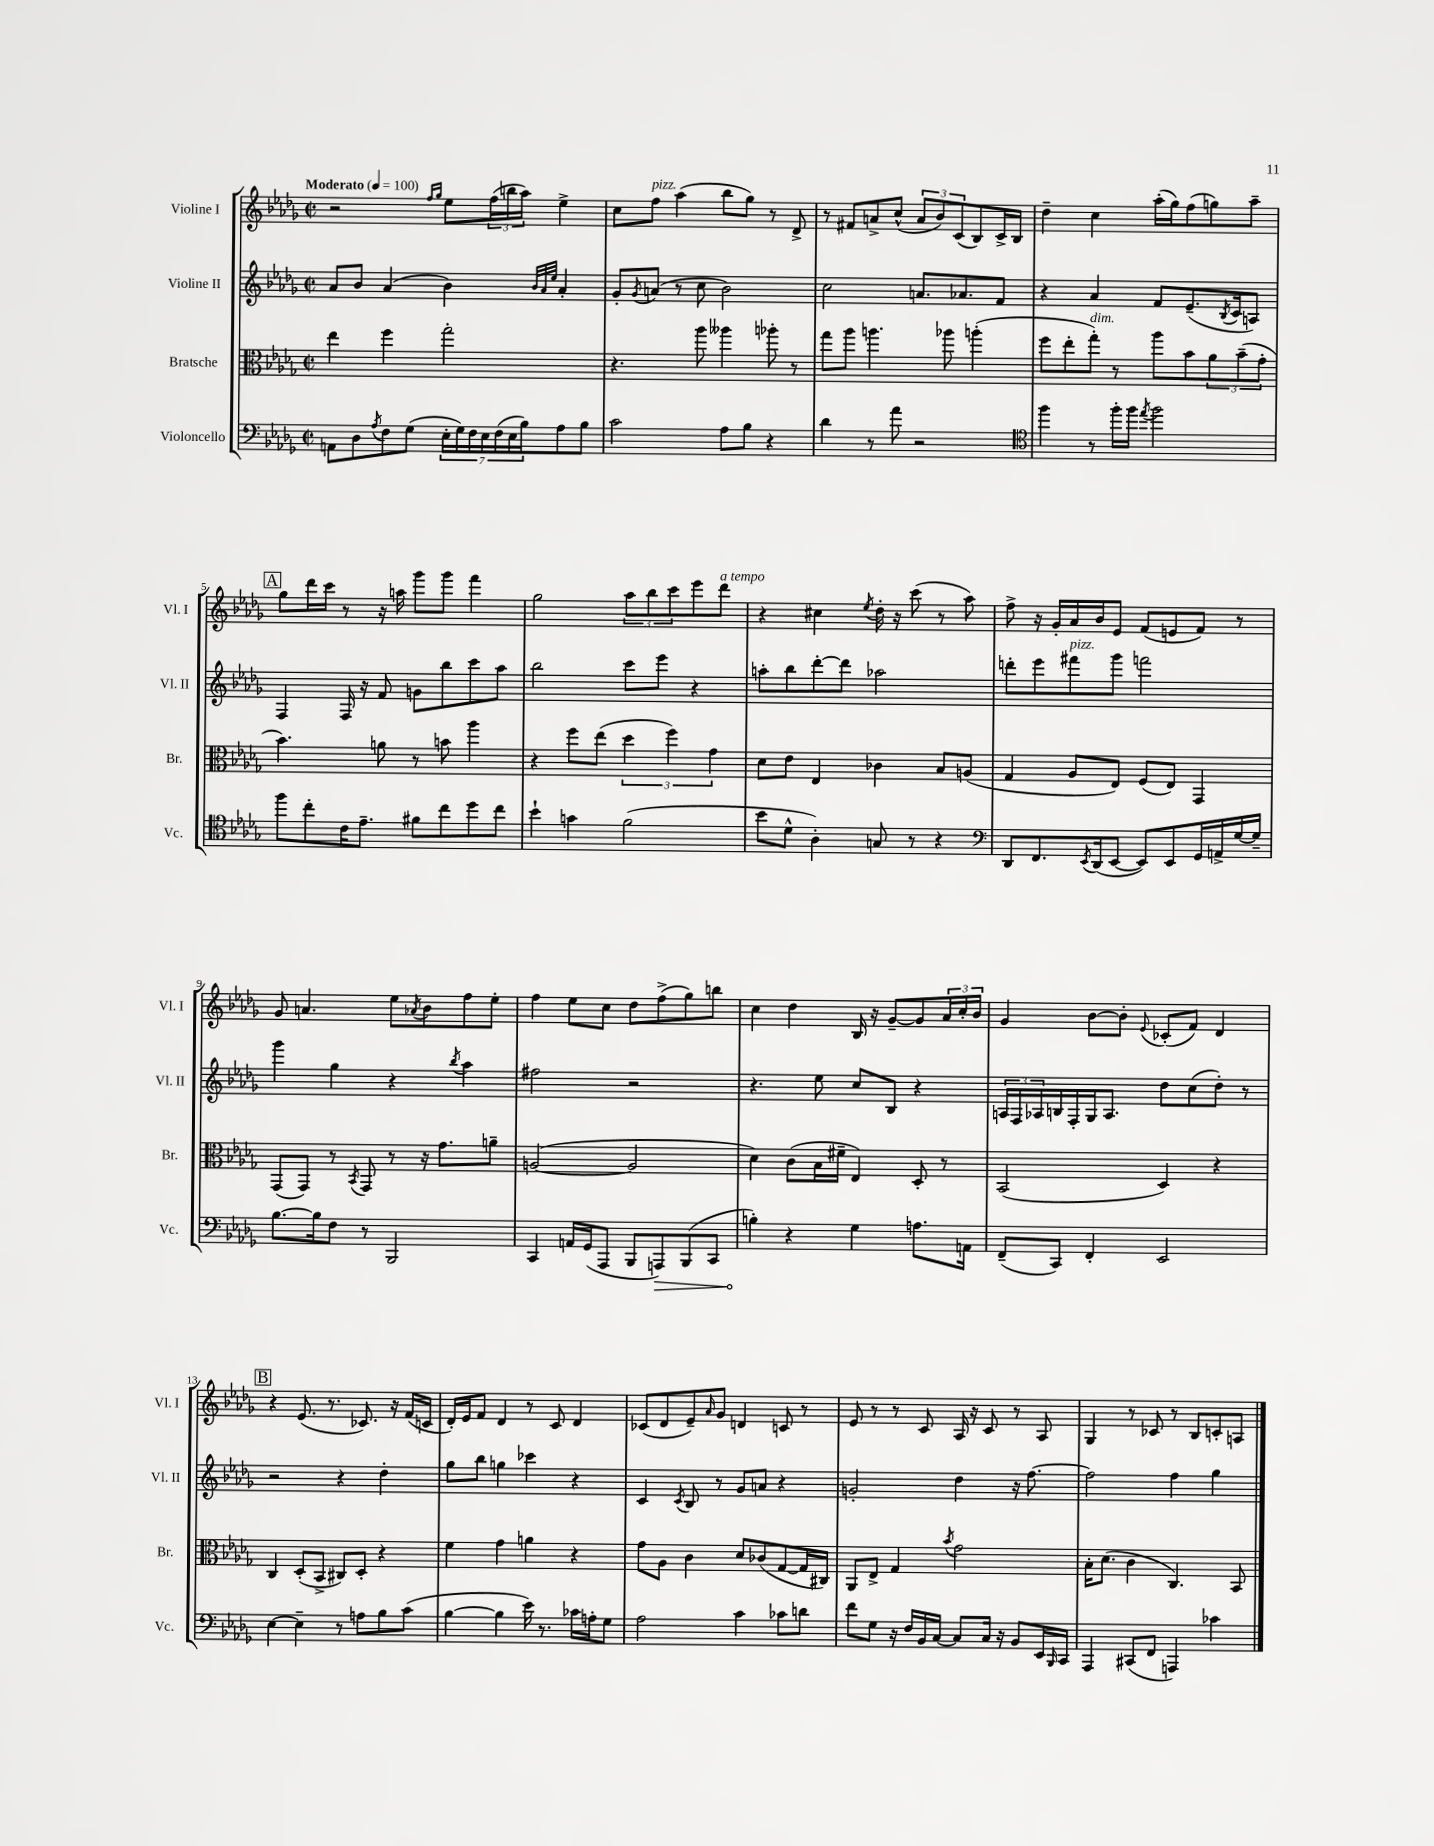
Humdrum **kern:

**kern	**kern	**kern	**kern
*staff4	*staff3	*staff2	*staff1
*clefF4	*clefC3	*clefG2	*clefG2
*k[b-e-a-d-g-]	*k[b-e-a-d-g-]	*k[b-e-a-d-g-]	*k[b-e-a-d-g-]
*M2/2	*M2/2	*M2/2	*M2/2
*met(c|)	*met(c|)	*met(c|)	*met(c|)
*MM100	*MM100	*MM100	*MM100
8AA	4ee-	8a-	2r
8D-	.	8b-	.
8qA-	.	.	.
8F	4ff	(4a-	.
(8G-	.	.	.
.	.	.	16qqff
.	.	.	16qqgg-
28E-'	2gg-'	4b-)	8ee-
28G-)	.	.	.
28F	.	.	.
28E-	.	.	.
.	.	.	(24ff
(28F	.	.	.
.	.	.	24bb
28E-	.	.	.
.	.	.	24aa-)
28B-)	.	.	.
.	.	32qqb-	.
.	.	32qqa-	.
.	.	32qqee-	.
8A-	.	4a-'	4ee-^
8B-	.	.	.
=	=	=	=
2c	4.r	8g-'	8cc
.	.	8qg-	.
.	.	(8a	8ff
.	.	8r	(4aa-
.	8aa-	8cc	.
8A-	4aa--	2b-)	8bb-
8B-	.	.	8gg-)
4r	8aa-'	.	8r
.	8r	.	8d-^
=	=	=	=
4d-	8gg-	2cc	8r
.	8aa-	.	8f#
8r	4.aa	.	8a^
8a-	.	.	(8cc^^
2r	.	8.a	12a
.	.	.	12b-)
.	8aa-	.	.
.	.	.	(12c
.	.	8.a-	.
.	(4aa'	.	8B-)
.	.	8f	16c^
.	.	.	16B-
=	=	=	=
*clefC4	*	*	*
4ff	8ff	4r	4dd-~
.	8ee-'	.	.
8r	8gg-')	4a-	4cc
16ff'	8r	.	.
16ff	.	.	.
8qee-	.	.	.
2ff	8aa-	8f	(16aa-'
.	.	.	16gg-)
.	8b-	(8.e-~	(8ff
.	12a-	.	8gg)
.	.	8qB-	.
.	.	16c	.
.	(12b-~	.	.
.	.	8A)	8aa-~
.	12g-'	.	.
=	=	=	=
8ff	4.b-)	4F	8gg-
8cc'	.	.	16ddd-
.	.	.	16ccc
16c	.	16F	8r
8.e-~	.	16r	.
.	8a	8f	16r
.	.	.	16aa
8f#	8r	8g	8ggg-
8cc	8b	8bb-	8ggg-
8dd-	4aa-	8ccc	4fff
8cc	.	8aa-	.
=	=	=	=
4b-`	4r	2bb-	2gg-
4g	8ff	.	.
.	(8ee-	.	.
(2f	6dd-	8ccc	12aa-
.	.	.	12bb-
.	.	8eee-	.
.	6ff)	.	12ccc
.	.	4r	8eee-
.	6g-	.	.
.	.	.	8ddd-
=	=	=	=
8b-	8d-	8aa'	4r
8d-^^	8e-	8bb-	.
4A-')	4E-	[8ddd-'	4cc#
.	.	8ddd-]	.
.	.	.	8qee-
8G	4c-	2aa-	16dd-'
.	.	.	16r
8r	.	.	(8ccc
4r	8B-	.	8r
.	(8A	.	8aa-)
=	=	=	=
*clefF4	*	*	*
8DD-	4G-	8ddd'	8ff^
8.FF	.	8eee-	16r
.	.	.	16g-'
.	8A-	8fff#	16a-
8qEE-	.	.	.
(16DD-	.	.	16b-
[8EE-	8E-)	8ggg-	8e-
8EE-])	(8F	2fff	(8f
8EE-	8E-)	.	8e
16GG-	4GG-	.	8f)
16AA^	.	.	.
[16G-	.	.	8r
16G-~]	.	.	.
=	=	=	=
[8.B-	(8GG-	4ggg-	8g-
.	8GG-)	.	4.a
16B-]	.	.	.
8F	8r	4gg-	.
.	8qBB-	.	.
8r	8GG-	.	.
2BBB-	8r	4r	8ee-
.	.	.	8qa-
.	16r	.	8b-
.	8.g-	.	.
.	.	8qbb-	.
.	.	4aa-	8ff
.	8a~	.	8ee-'
=	=	=	=
4CC	([2A	2ff#	4ff
16AA	.	.	8ee-
(16GG-	.	.	.
8AAA-	.	.	8cc
8BBB-	2A]	2r	8dd-
8AAA)	.	.	(8ff^
(8BBB-	.	.	8gg-)
8CC	.	.	8bb
=	=	=	=
4B')	4d-)	4.r	4cc
4r	(8c	.	4dd-
.	16B-	8ee-	.
.	16f#~	.	.
4G-	4E-)	8cc	16B-
.	.	.	16r
.	.	8B-	[8g-~
8.A	8D-'	4r	8g-]
.	8r	.	24a-
.	.	.	24cc'
16AA	.	.	.
.	.	.	24b-
=	=	=	=
(8FF~	(2BB-	24A	4g-
.	.	24F	.
.	.	24A-	.
8CC)	.	16B	.
.	.	16F'	.
4FF'	.	16G-	[8b-
.	.	8.A-	.
.	.	.	8b-']
.	.	.	8qqe-
2EE-	4D-)	8dd-	(8c-'
.	.	(8cc	8f)
.	4r	8dd-')	4d-
.	.	8r	.
=	=	=	=
[4E-	4C	2r	4r
4E-~]	(8D-'	.	(8.e-
.	8BB-^	.	.
.	.	.	8.r
8r	8C#)	4r	.
8A	8D-'	.	8.c-)
8B-	4r	4dd-'	.
.	.	.	16r
(8c	.	.	(16f
.	.	.	16c
=	=	=	=
[4B-	4f	8gg-	16d-')
.	.	.	16e-
.	.	8bb-	8f
4B-]	4g-	4gg	4d-
16e-)	4a	4ccc-	8r
8.r	.	.	.
.	.	.	8c
16c-	4r	4r	4d-
16A'	.	.	.
8G-	.	.	.
=	=	=	=
2A-	8g-	4c	(8c-
.	8A-	.	8d-
.	.	8qc	.
.	4c	8B-	8e-~)
.	.	.	16qqa-
.	.	8r	8g-
4c	8d-	8g-	4d
.	(8c-	8a	.
8c-	[8G-	4r	8c
8d	16G-]	.	8r
.	16C#)	.	.
=	=	=	=
8f	8AA-	2g'	8e-
8G-	8E-^	.	8r
16r	4G-	.	8r
16F	.	.	.
16BB-	.	.	8c
[16C	.	.	.
.	8qb-	.	.
8C]	2g-	4dd-	16A-
.	.	.	16r
16C	.	.	8c
16r	.	.	.
8BB-	.	16r	8r
.	.	[8.ff	.
16EE-	.	.	8A-
16qqBBB-	.	.	.
16CC	.	.	.
=	=	=	=
4AAA-	16B-'	2ff]	4G-
.	(8.d-	.	.
(8CC#	4c	.	8r
8FF	.	.	8c-
4AAA)	4.C)	4ff	8r
.	.	.	8B-
4c-	.	4gg-	8c'
.	8BB-	.	8A
==	==	==	==
*-	*-	*-	*-
